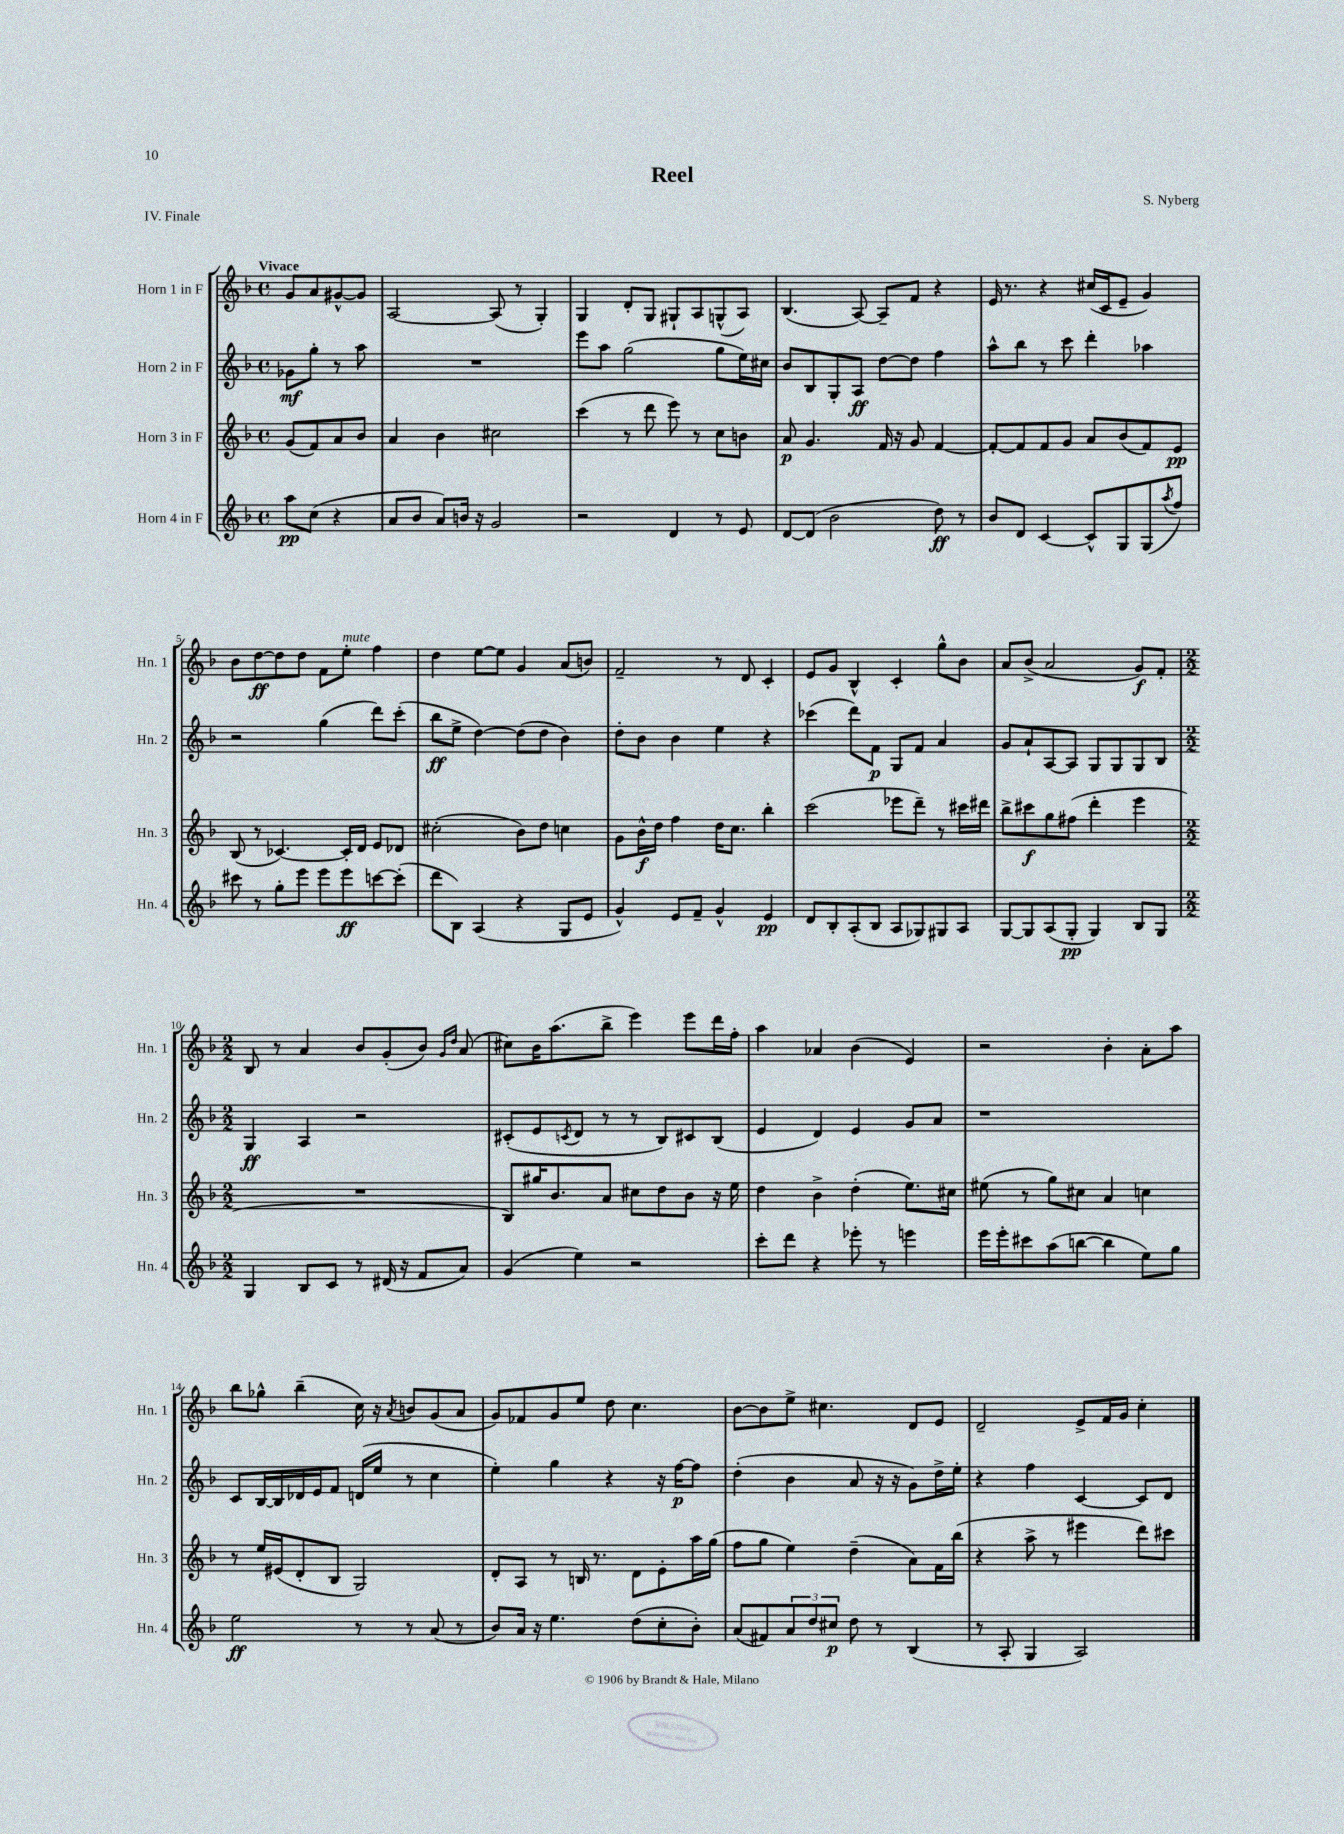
\header { title = "Reel" composer = "S. Nyberg" piece = "IV. Finale" }
<<
\new StaffGroup <<
\new Staff = "s0" \with { instrumentName = "Horn 1 in F" shortInstrumentName = "Hn. 1" } {
    \clef treble \key f \major \defaultTimeSignature \time 4/4 \partial 2 \tempo "Vivace"
    g'8 a'8 gis'8~-^ gis'8 |
    a2~ a8( r8 g4-.) |
    g4 d'8-. g8 gis8-! a8 g8-^( a8) |
    bes4.( a8~) a8-- f'8 r4 |
    e'16 r8. r4 cis''16( c'16 e'8-- g'4) |
    bes'8 d''8~\ff d''8 d''8 f'8 e''8-.^\markup { \italic "mute" } f''4 |
    d''4 e''8~ e''8 g'4 a'8( b'8) |
    f'2-- r8 d'8 c'4-. |
    e'8 g'8 bes4-^ c'4-. g''8-^ bes'8 |
    a'8 bes'8->( a'2 g'8\f) f'8-. |
    \numericTimeSignature \time 2/2 bes8 r8 a'4 bes'8 g'8-.( bes'8) \grace { g'16 d''16 } a'8( |
    cis''8) bes'16 a''8.( bes''8-> e'''4) e'''8 d'''16 f''16-. |
    a''4 aes'4 bes'4( e'4) |
    r2 bes'4-. a'8-. a''8 |
    bes''8 ges''8-^ bes''4--( c''16) r16 \acciaccatura { a'8 } b'8 g'8( a'8 |
    g'8) fes'8 g'8 e''8 d''8 c''4. |
    bes'8~ bes'8 e''8-> cis''4. d'8 e'8 |
    d'2-- e'8-> f'16 g'16 c''4-. \bar "|." |
}
\new Staff = "s1" \with { instrumentName = "Horn 2 in F" shortInstrumentName = "Hn. 2" } {
    \clef treble \key f \major \defaultTimeSignature \time 4/4 \partial 2
    ges'8\mf g''8-. r8 a''8 |
    R1 |
    e'''8 a''8 g''2( g''8 e''16) cis''16 |
    bes'8 bes8 g8-. a8\ff d''8~ d''8 f''4 |
    a''8-^ bes''8 r8 c'''8 d'''4-. aes''4 |
    r2 g''4( d'''8) c'''8-.( |
    bes''8\ff e''8-> d''4~) d''8( d''8 bes'4) |
    d''8-. bes'8 bes'4 e''4 r4 |
    ces'''4( d'''8) f'8\p g8 f'8 a'4 |
    g'8 a'8-! a8~ a8 g8 g8 g8 bes8 |
    \numericTimeSignature \time 2/2 g4\ff a4 r2 |
    cis'8-.( e'8 \acciaccatura { c'8 } d'8 r8 r8 bes8) cis'8 bes8( |
    e'4 d'4) e'4 g'8 a'8 |
    r1 |
    c'8 bes16~ bes16 des'16 e'16 f'8 d'16( e''16 r8 c''4 |
    e''4-.) g''4 r4 r16 f''16~\p f''8 |
    d''4-.( bes'4 a'8 r16 r16 g'8) d''16-> e''16-. |
    r4 f''4 c'4~ c'8 d'8 \bar "|." |
}
\new Staff = "s2" \with { instrumentName = "Horn 3 in F" shortInstrumentName = "Hn. 3" } {
    \clef treble \key f \major \defaultTimeSignature \time 4/4 \partial 2
    g'8( f'8) a'8 bes'8 |
    a'4 bes'4 cis''2 |
    c'''4( r8 d'''8 e'''8) r8 c''8 b'8 |
    a'8\p g'4. f'16 r16 g'8 f'4~ |
    f'8~-. f'8 f'8 g'8 a'8 bes'8( f'8) e'8\pp |
    bes8( r8 ces'4.~) ces'16-. d'16 e'8 des'8 |
    cis''2-.( bes'8) d''8 c''4 |
    g'8 bes'16-^\f d''16 f''4 d''16 c''8. bes''4-. |
    c'''2( ees'''8 d'''8--) r8 cis'''16 dis'''16 |
    bes''8-> cis'''8\f g''8 fis''8( d'''4-. e'''4 |
    \numericTimeSignature \time 2/2 R1 |
    bes8) gis''16 bes'8. a'8 cis''8 d''8 bes'8 r16 e''16 |
    d''4 bes'4-> d''4-.( e''8.) cis''16 |
    eis''8( r8 g''8) cis''8 a'4 c''4 |
    r8 e''16 eis'16( d'8-. bes8 g2) |
    d'8-. a8 r8 b16 r8. d'8 e'8-. a''16 g''16( |
    f''8 g''8 e''4) d''4--( a'8) f'16 bes''16( |
    r4 a''8-> r8 eis'''4 d'''8) cis'''8 \bar "|." |
}
\new Staff = "s3" \with { instrumentName = "Horn 4 in F" shortInstrumentName = "Hn. 4" } {
    \clef treble \key f \major \defaultTimeSignature \time 4/4 \partial 2
    a''8\pp c''8( r4 |
    a'8 bes'8 a'8) b'16 r16 g'2 |
    r2 d'4 r8 e'8 |
    d'8~ d'8( bes'2 d''8\ff) r8 |
    bes'8 d'8 c'4~ c'8-^ g8 g8( \acciaccatura { a''8 } f''8) |
    cis'''8 r8 g''8-. e'''8 e'''8 e'''8\ff c'''8~ c'''8-.( |
    d'''8 bes8) a4( r4 g8 e'8 |
    g'4-^) e'8 f'8-- g'4-^ e'4\pp |
    d'8 bes8-. a8-.( bes8 a8 ges8) gis8 a8 |
    g8~ g8 a8( g8-.\pp g4) bes8 g8 |
    \numericTimeSignature \time 2/2 g4 bes8 c'8 r8 dis'16( r16 f'8 a'8) |
    g'4( e''4) r2 |
    c'''8-. d'''8 r4 ees'''8-. r8 e'''4 |
    e'''16 e'''16-. cis'''8 a''8( b''8~ b''4 e''8) g''8 |
    e''2\ff r8 r8 a'8( r8 |
    bes'8) a'16 r16 e''4. d''8( c''8-. bes'8-.) |
    a'8( fis'8) \tuplet 3/2 { a'8 d''8 cis''8\p } d''8 r8 bes4( |
    r8 a8-. g4 a2) \bar "|." |
}
>>
>>
